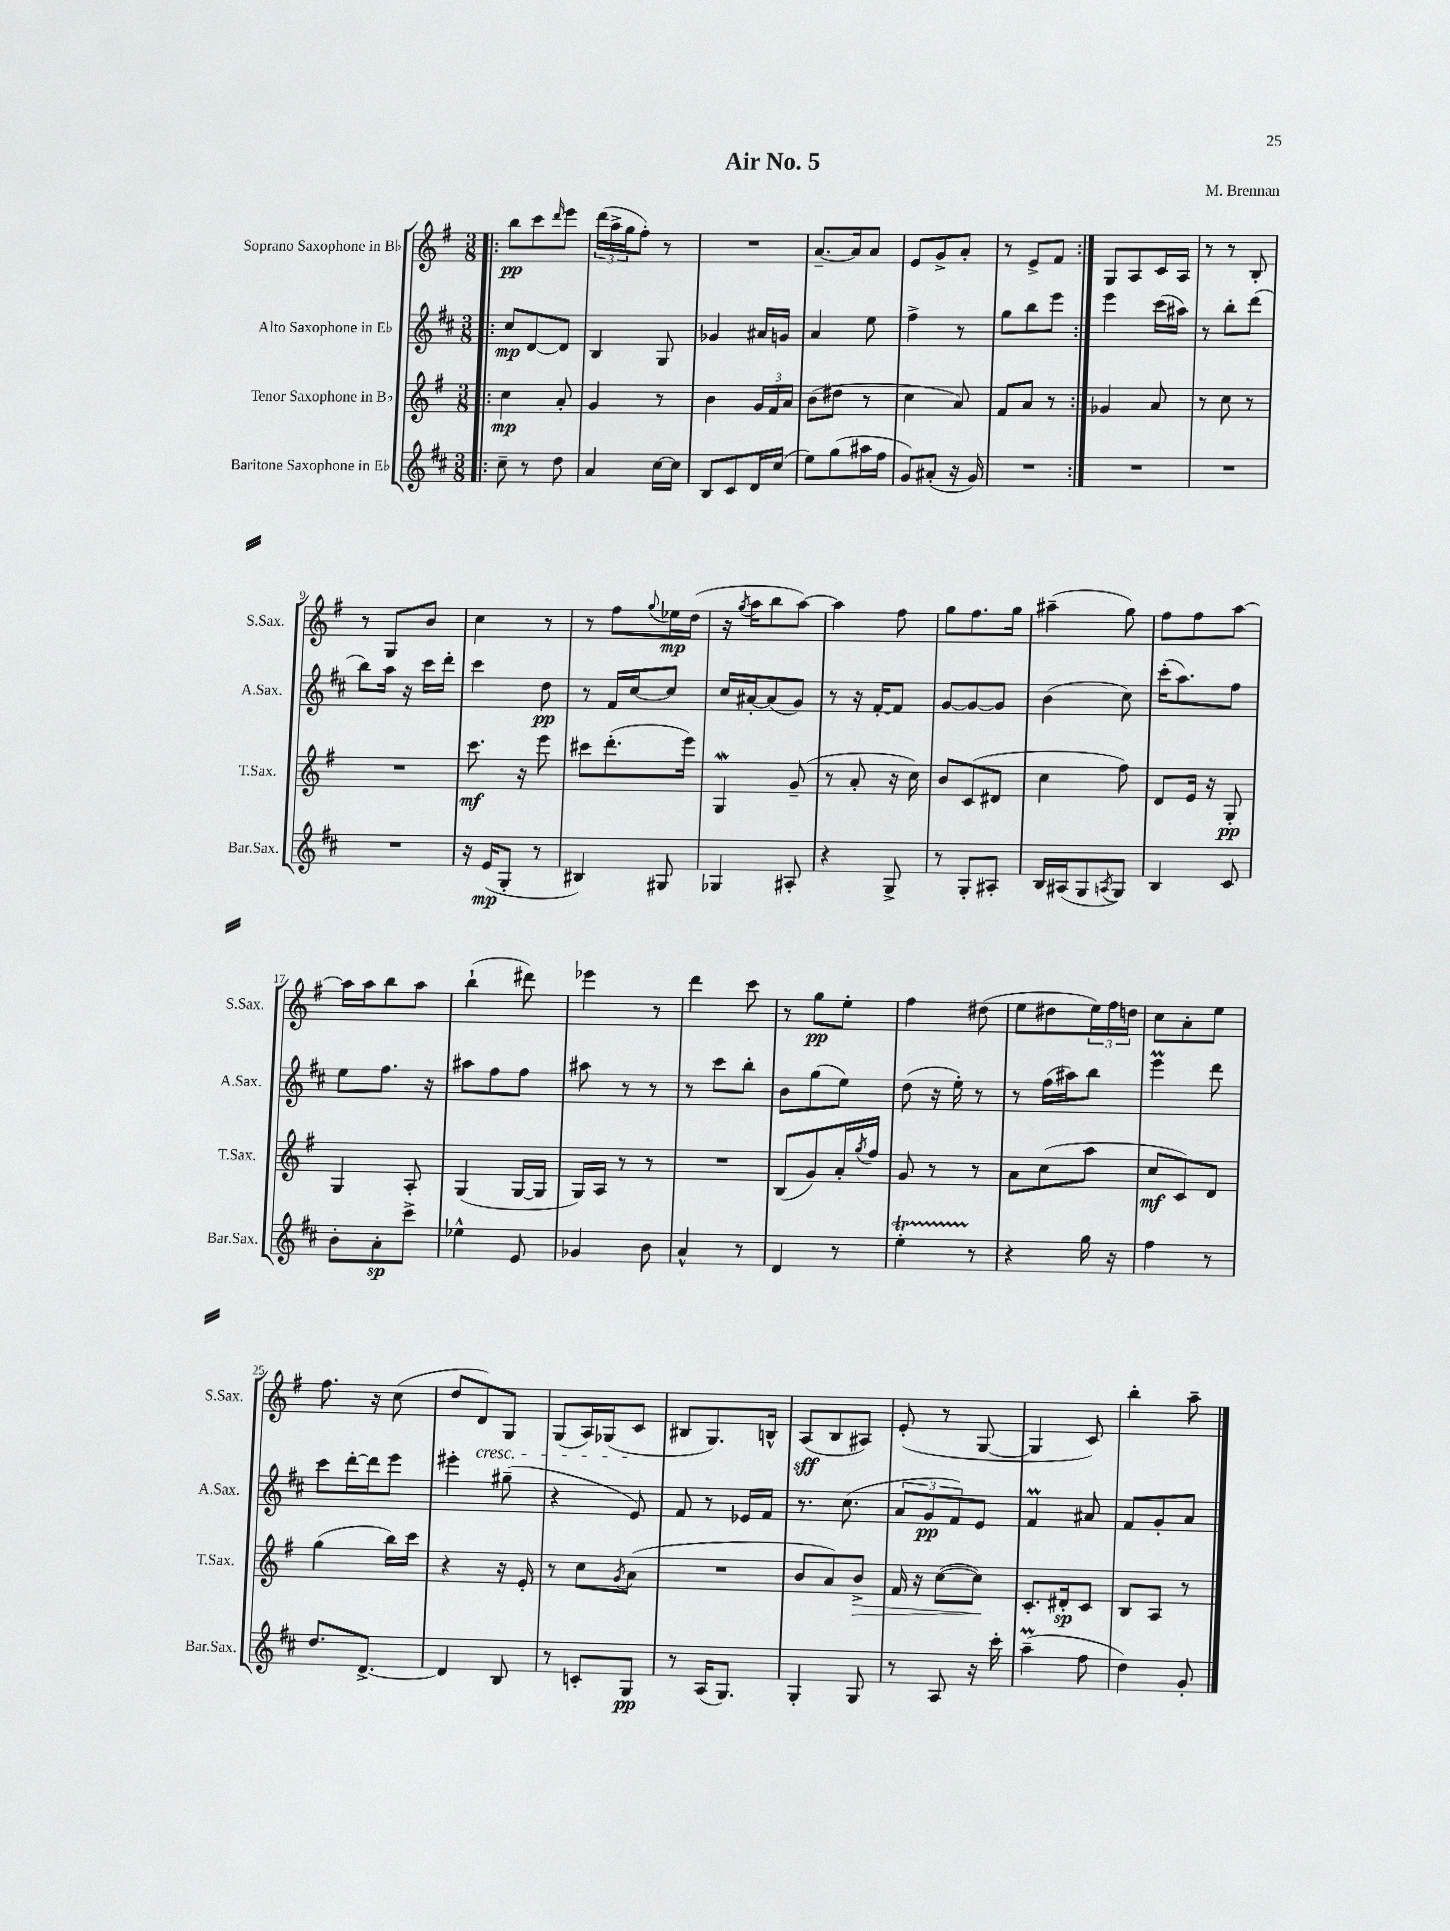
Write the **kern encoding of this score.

**kern	**kern	**kern	**kern
*staff4	*staff3	*staff2	*staff1
*clefG2	*clefG2	*clefG2	*clefG2
*k[f#c#]	*k[f#]	*k[f#c#]	*k[f#]
*M3/8	*M3/8	*M3/8	*M3/8
=!|:	=!|:	=!|:	=!|:
8cc#~	4cc	8cc#	8bb
8r	.	[8d	8ccc
.	.	.	16qqddd
8dd	8a'	8d]	8eee
=	=	=	=
4a	4g	4B	(24ddd
.	.	.	24aa^
.	.	.	24gg
.	.	.	8ff#')
[16cc#	8r	8G	8r
16cc#]	.	.	.
=	=	=	=
8B	4b	4g-	4.r
8c#	.	.	.
16d	24g	16a#	.
.	24f#	.	.
(16cc#	.	16g	.
.	24a	.	.
=	=	=	=
8ee)	(8b	4a	[8.a~
(8gg	8dd#	.	.
.	.	.	16a]
16aa#	8r	8ee	8a
16ff#	.	.	.
=	=	=	=
8g)	4cc	4ff#^	8e
(8a#'	.	.	8g^
16r	8a)	8r	8a'
16g)	.	.	.
=	=	=	=
4.r	8f#	8gg	8r
.	8a	8bb	8e^
.	8r	8eee	8f#
=:|!	=:|!	=:|!	=:|!
4.r	4g-	4eee	8G
.	.	.	8A
.	8a	(16ccc#	16c
.	.	16aa#)	16A
=	=	=	=
4.r	8r	8r	8r
.	8cc	8bb'	8r
.	8r	(8ddd	8B'
=	=	=	=
4.r	4.r	8bb)	8r
.	.	16aa	8G
.	.	16r	.
.	.	16ccc#	8b
.	.	16ddd'	.
=	=	=	=
16r	8.ccc	4ccc#	4cc
(16e	.	.	.
8G'	.	.	.
.	16r	.	.
8r	8eee	8dd	8r
=	=	=	=
4B#)	8ccc#	8r	8r
.	(8.ddd'	16f#	8ff#
.	.	[16cc#	.
.	.	.	8qqgg
8G#	.	8cc#]	16ee-
.	16eee)	.	(16dd
=	=	=	=
4G-	4G	16cc#	16r
.	.	.	8qgg
.	.	[16a#'	16aa
.	.	(8a#]	8bb
8A#'	(8g~	8g)	[8aa)
=	=	=	=
4r	8r	8r	4aa]
.	8a'	16r	.
.	.	[16f#'	.
8G^	16r	8f#]	8ff#
.	16cc)	.	.
=	=	=	=
8r	8b	[8g	8gg
8G'	(8c	8g_	8.ff#
8A#'	8d#	8g]	.
.	.	.	16gg
=	=	=	=
16B	4cc	(4b	(4aa#~
(16A#	.	.	.
8G	.	.	.
8qA	.	.	.
8G)	8ff#)	8cc#)	8gg)
=	=	=	=
4B	8d	(16ccc#'	8ff#
.	.	8.aa)	.
.	16e	.	8ff#
.	16r	.	.
8c#	8G'	8ff#	[8aa
=	=	=	=
8b'	4G	8ee	16aa]
.	.	.	16aa
8a'	.	8.ff#	8bb
8ccc#^	8A'	.	8aa
.	.	16r	.
=	=	=	=
4ee-^^	(4G	8aa#	(4bb`
.	.	8ff#	.
8e	[16G	8ff#	8ddd#)
.	16G]	.	.
=	=	=	=
4g-	16G)	8aa#	4eee-
.	16A	.	.
.	8r	8r	.
8b	8r	8r	8r
=	=	=	=
4a^^	4.r	8r	4ddd
.	.	8ccc#	.
8r	.	8bb'	8ccc
=	=	=	=
4d	(8B	8b	8r
.	8g)	(8gg	8gg
8r	16a'	8ee)	8ee'
.	8qgg	.	.
.	16ff#	.	.
=	=	=	=
4ee'	8g	(8dd	4ff#
.	8r	16r	.
.	.	16ee')	.
8r	8r	8r	(8dd#
=	=	=	=
4r	8a	8r	8ee
.	(8cc	(16ff#	8dd#
.	.	16aa#)	.
16gg	8aa	8bb	24ee)
.	.	.	24ff#
16r	.	.	.
.	.	.	24dd
=	=	=	=
4ff#	8cc	4eee	8cc
.	8c)	.	8a'
8r	8d	8ddd	8ee
=	=	=	=
8.dd	(4gg	8ccc#	8.ff#
.	.	[16ddd'	.
[8.d^	.	16ddd]	16r
.	16bb)	8eee	(8cc
.	16ccc	.	.
=	=	=	=
4d]	4r	4eee#'	8dd
.	.	.	8d)
8B	16r	(8gg#~	8G
.	16e'	.	.
=	=	=	=
8r	8r	4r	(8G
8c'	8cc	.	16A)
.	.	.	(16G-
.	8qg	.	.
8G	(8a	8e)	8c
=	=	=	=
8r	4.r	8f#	8B#
(16A	.	8r	8.G)
8.G)	.	.	.
.	.	16e-	.
.	.	16f#	16B^^
=	=	=	=
4G'	8b	8.r	(8A
.	8a)	.	8B
.	.	(8.cc#	.
8G	8b^	.	8A#)
=	=	=	=
8r	16f#	12a	(8e'
.	16r	.	.
.	.	12g	.
8A	([8cc	.	8r
.	.	12f#)	.
16r	8cc])	8e	[8G
16ccc#'	.	.	.
=	=	=	=
(4aa~	8.c'	4f#	4G]
.	16d#'	.	.
8ff#	8c	8a#	8c)
=	=	=	=
4dd)	8B	8f#	4bb'
.	8A	8g'	.
8g'	8r	8a	8aa~
==	==	==	==
*-	*-	*-	*-
